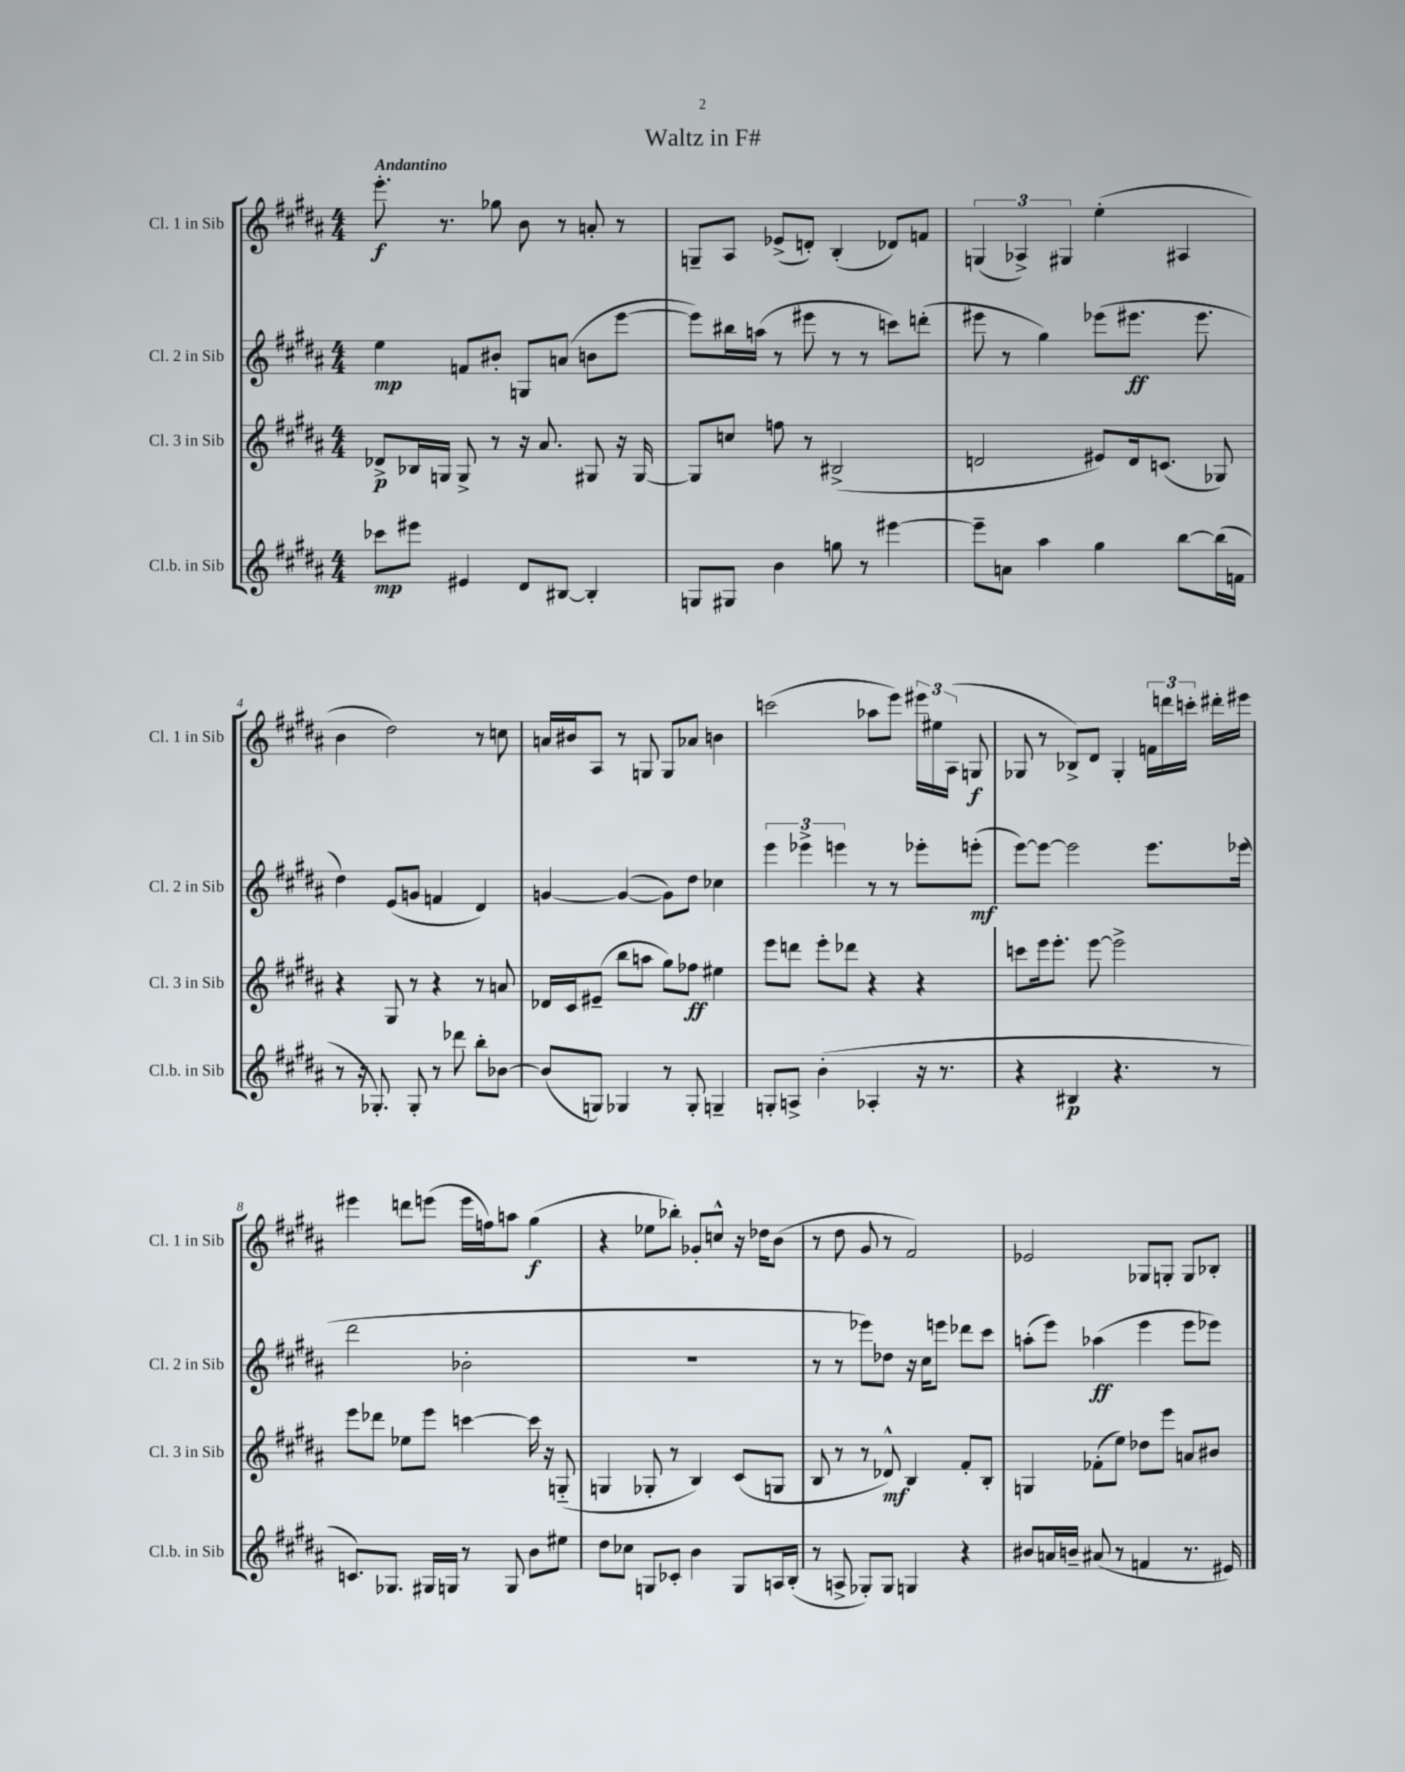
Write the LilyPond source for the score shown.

\header { title = "Waltz in F#" }
<<
\new StaffGroup <<
\new Staff = "s0" \with { instrumentName = "Cl. 1 in Sib" shortInstrumentName = "Cl. 1 in Sib" } {
    \clef treble \key b \major \numericTimeSignature \time 4/4 \tempo "Andantino"
    \autoBeamOff e'''8.-.\f r8. ges''8 b'8 r8 a'8-. r8 |
    g8[-- ais8] ees'8[->( d'8]-.) b4-.( des'8[) f'8] |
    \tuplet 3/2 { g4( aes4->) gis4 } e''4-.( ais4 |
    b'4 dis''2) r8 c''8 |
    a'16[ bis'16 ais8] r8 g8 g8[ aes'8] b'4 |
    c'''2( aes''8[ e'''8]) \tuplet 3/2 { eis'''16[ eis''16 ais16]( } g8\f |
    ges8 r8 bes8[->) dis'8] ges4-. \tuplet 3/2 { f'16[ d'''16 c'''16]-. } dis'''16[-. eis'''16] |
    eis'''4 d'''8[ e'''8]( e'''16[ f''16) a''8] gis''4\f( |
    r4 ees''8[ bes''8]-.) ges'8[-. c''8]-^ r16 des''16[ b'8]( |
    r8 dis''8 gis'8 r8 fis'2) |
    ees'2 ges8[ g8]-. g8[ bes8]-. \bar "|." |
}
\new Staff = "s1" \with { instrumentName = "Cl. 2 in Sib" shortInstrumentName = "Cl. 2 in Sib" } {
    \clef treble \key b \major \numericTimeSignature \time 4/4
    \autoBeamOff e''4\mp f'8[ bis'8]-. g8[ a'8]( b'8[ e'''8]~ |
    e'''8[) bis''16 a''16]( r8 eis'''8 r8 r8 c'''8[) d'''8]-.( |
    eis'''8 r8 gis''4) ees'''8[( eis'''8.]\ff eis'''8. |
    dis''4) e'8[( g'8] f'4 dis'4) |
    g'4~ g'4~( g'8[) dis''8] ces''4 |
    \tuplet 3/2 { e'''4 ees'''4-> e'''4 } r8 r8 ees'''8[-. e'''8]-.\mf( |
    e'''8[~) e'''8]~ e'''2 e'''8.[ ees'''16]( |
    dis'''2 bes'2-. |
    R1 |
    r8 r8 ees'''8[) des''8] r16 cis''16[ e'''8] des'''8[ cis'''8] |
    a''8[-.( e'''8]) aes''4\ff( e'''4 e'''8[ ees'''8]) \bar "|." |
}
\new Staff = "s2" \with { instrumentName = "Cl. 3 in Sib" shortInstrumentName = "Cl. 3 in Sib" } {
    \clef treble \key b \major \numericTimeSignature \time 4/4
    \autoBeamOff des'8[->\p bes16 g16] g8-> r8 r16 ais'8. gis8 r16 gis16~ |
    gis8[ c''8] f''8 r8 bis2->( |
    d'2 eis'8[) d'16 c'8.]( ges8) |
    r4 gis8 r8 r4 r8 a'8 |
    des'16[ cis'16 eis'8]--( b''8[ a''8] gis''8[) fes''8]\ff eis''4 |
    e'''8[ d'''8] e'''8[-. des'''8] r4 r4 |
    c'''8[ e'''16 e'''8.]-. e'''8~ e'''2-> |
    e'''8[ des'''8] ees''8[ e'''8] c'''4~ c'''16 r16 g8-_( |
    g4 ges8-. r8 b4) cis'8[( g8] |
    b8 r8 r8 des'8-^\mf) b4 fis'8[-. b8]-. |
    g4 fes'8[-.( e''8]) des''8[ e'''8] a'8[ bis'8] \bar "|." |
}
\new Staff = "s3" \with { instrumentName = "Cl.b. in Sib" shortInstrumentName = "Cl.b. in Sib" } {
    \clef treble \key b \major \numericTimeSignature \time 4/4
    \autoBeamOff ces'''8[\mp eis'''8] eis'4 dis'8[ bis8]~ bis4-. |
    g8[ gis8] b'4 g''8 r8 eis'''4~ |
    eis'''8[-- a'8] ais''4 gis''4 b''8[~ b''16( f'16] |
    r8 r16 ges8.-.) ges8-. r8 des'''8 b''8[-. bes'8]~ |
    bes'8[( g8]) ges4 r8 ges8-. g4-- |
    g8[-. a8]-> b'4-.( aes4-. r16 r8. |
    r4 bis4\p r4. r8 |
    c'8.[) ges8.] gis16[ g16] r8 g8 b'8[ eis''8] |
    dis''8[ ces''8] g8[ ces'8]-. b'4 g8[ a16 b16]-.( |
    r8 a8-> ges8[-.) ges8] g4 r4 |
    bis'8[ a'16 b'16]-- ais'8( r8 f'4 r8. eis'16) \bar "|." |
}
>>
>>
